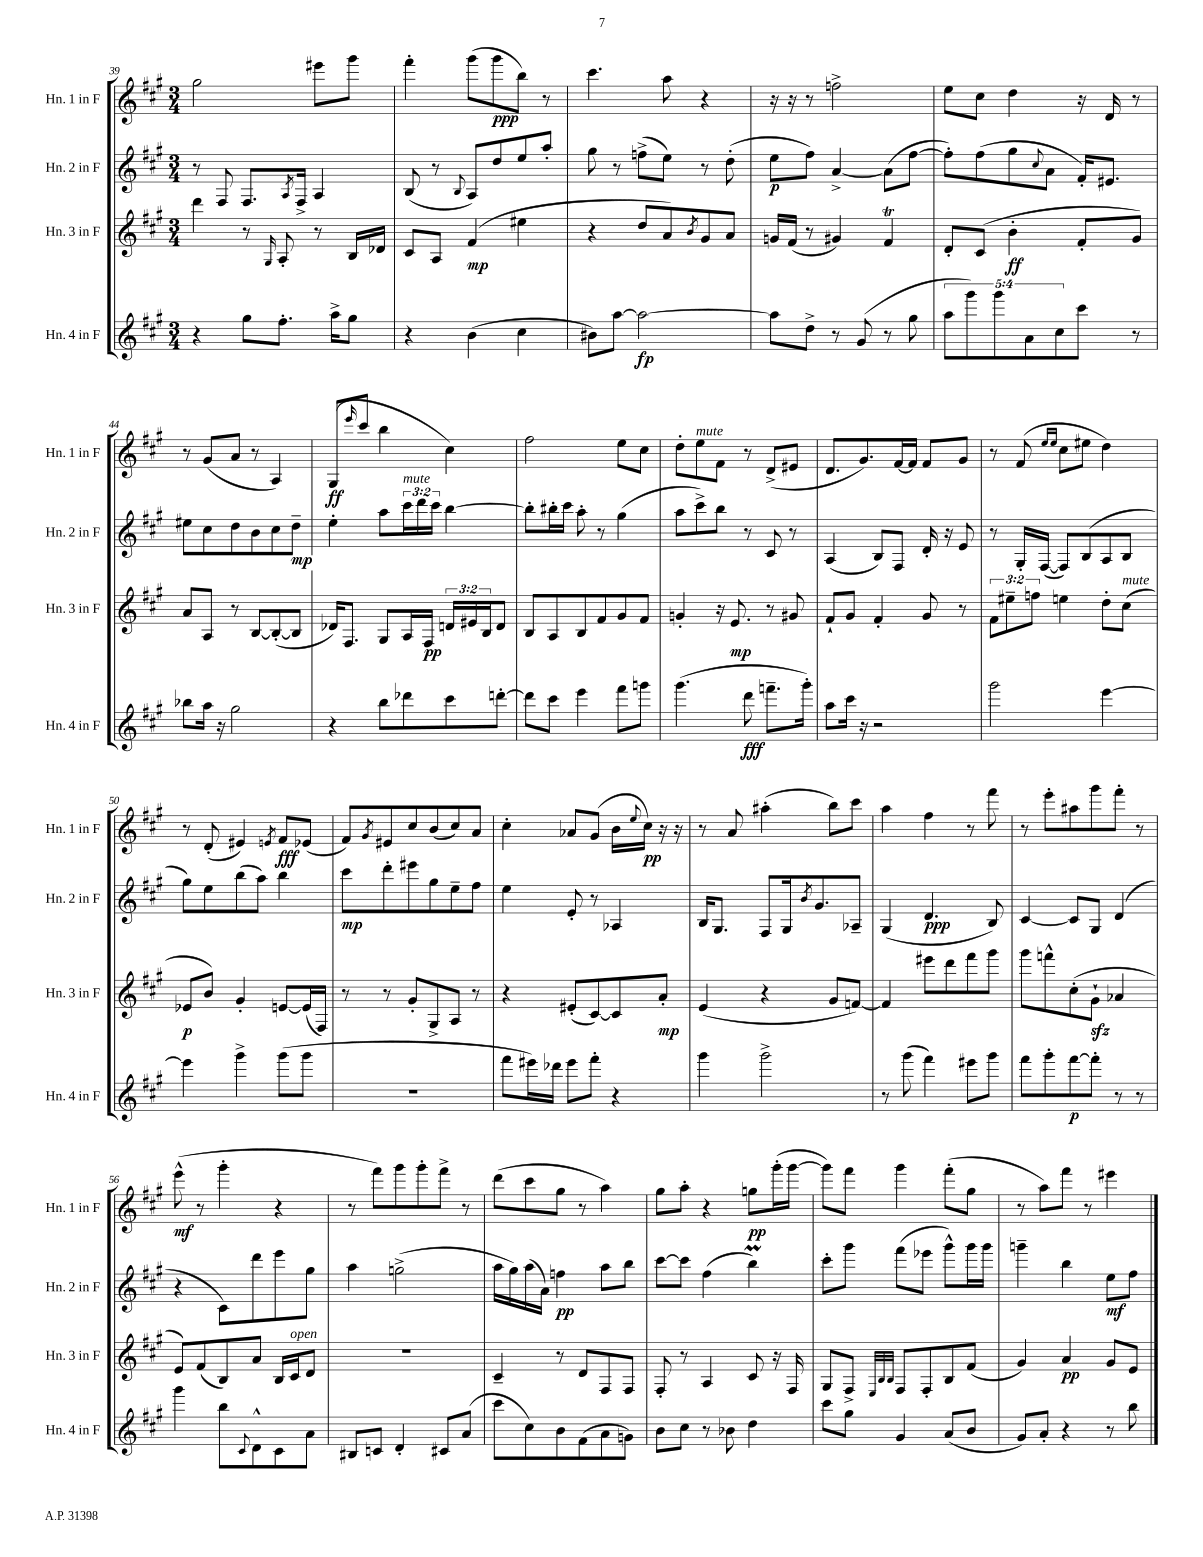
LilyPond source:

<<
\new StaffGroup <<
\new Staff = "s0" \with { instrumentName = "Hn. 1 in F" shortInstrumentName = "Hn. 1 in F" } {
    \clef treble \key a \major \numericTimeSignature \time 3/4
    gis''2 eis'''8 gis'''8 |
    fis'''4-. gis'''8( gis'''8\ppp b''8) r8 |
    cis'''4. a''8 r4 |
    r16 r16 r8 f''2-> |
    e''8 cis''8 d''4 r16 d'16 r8 |
    r8 gis'8( a'8 r8 a4) |
    gis8\ff( \grace { e'''16 } cis'''8 b''4 cis''4) |
    fis''2 e''8 cis''8 |
    d''8-. e''8^\markup { \italic "mute" } fis'8 r8 d'8->( eis'8 |
    d'8. gis'8.) fis'16~ fis'16 fis'8 gis'8 |
    r8 fis'8( \grace { e''16 e''16 } cis''8 eis''8 d''4) |
    r8 d'8-.( eis'4) \acciaccatura { e'8 } fis'8\fff ees'8( |
    fis'8) \acciaccatura { gis'8 } eis'8 cis''8 b'8( cis''8) a'8 |
    cis''4-. aes'8 gis'8( b'16 \appoggiatura { e''8 } cis''16\pp) r16 r16 |
    r8 a'8 ais''4-.( b''8) cis'''8 |
    a''4 fis''4 r8 fis'''8 |
    r8 e'''8-. ais''8 gis'''8 fis'''8-. r8 |
    e'''8-^\mf( r8 gis'''4-. r4 |
    r8 fis'''8) gis'''8 gis'''8-. fis'''8-> r8 |
    d'''8( cis'''8 gis''8 r8 a''4) |
    gis''8 a''8-. r4 g''8\pp gis'''16-.( gis'''16~ |
    gis'''8) fis'''8 gis'''4 fis'''8-.( gis''8 |
    r8 a''8) fis'''8 r8 eis'''4 \bar "|." |
}
\new Staff = "s1" \with { instrumentName = "Hn. 2 in F" shortInstrumentName = "Hn. 2 in F" } {
    \clef treble \key a \major \numericTimeSignature \time 3/4 \override Staff.TupletNumber.text = #tuplet-number::calc-fraction-text
    r8 fis8 fis8. \acciaccatura { a8 } fis16-> a4 |
    b8( r8 \appoggiatura { b8 } a8) d''8 e''8 a''8-. |
    gis''8 r8 f''8->( e''8) r8 d''8-.( |
    e''8\p fis''8) a'4~-> a'8( fis''8~ |
    fis''8-.) fis''8( gis''8 \appoggiatura { cis''8 } a'8 fis'16-.) eis'8. |
    eis''8 cis''8 d''8 b'8 cis''8 d''8--\mp |
    e''4-. a''8 \tuplet 3/2 { cis'''16^\markup { \italic "mute" } d'''16 cis'''16 } b''4~ |
    b''8-. bis''16-. cis'''16 a''8-. r8 gis''4( |
    a''8 cis'''8->) b''8 r8 cis'8 r8 |
    a4( b8) fis8 d'16-. r16 e'8 |
    r8 gis16-. fis16~( fis8) b8( a8 b8 |
    gis''8) e''8 b''8( a''8) b''4 |
    cis'''8\mp d'''8-. eis'''8 gis''8 e''8-- fis''8 |
    e''4 e'8-. r8 aes4 |
    b16 gis8. fis8 gis16 \acciaccatura { b'8 } gis'8. aes8-- |
    gis4( d'4.\ppp b8) |
    cis'4~ cis'8 gis8 d'4( |
    r4 cis'8) d'''8 e'''8 gis''8 |
    a''4 g''2->( |
    a''16 gis''16) a''16( a'16) f''4\pp a''8 b''8 |
    cis'''8~ cis'''8 fis''4( b''4\prall) |
    cis'''8-. gis'''8 fis'''8( ees'''8 gis'''8-^) gis'''16 gis'''16 |
    g'''4-- b''4 e''8\mf fis''8 \bar "|." |
}
\new Staff = "s2" \with { instrumentName = "Hn. 3 in F" shortInstrumentName = "Hn. 3 in F" } {
    \clef treble \key a \major \numericTimeSignature \time 3/4 \override Staff.TupletNumber.text = #tuplet-number::calc-fraction-text
    d'''4 r8 \grace { gis16 } a8-. r8 b16 des'16 |
    cis'8 a8 fis'4\mp( eis''4 |
    r4 d''8 a'8) \acciaccatura { b'8 } gis'8 a'8 |
    g'16 fis'16( r8 gis'4) fis'4\trill |
    d'8-. cis'8( b'4-.\ff fis'8-. gis'8) |
    a'8 a8 r8 b8~ b8~-.( b8 |
    des'16) fis8. gis8 a16 fis16\pp \tuplet 3/2 { d'16 eis'16 b16 } d'8 |
    b8 a8 b8 fis'8 gis'8 fis'8 |
    g'4-. r16 e'8.\mp r8 gis'8 |
    fis'8-! gis'8 fis'4-. gis'8 r8 |
    \tuplet 3/2 { fis'8 eis''8-- f''8 } e''4 d''8-. cis''8^\markup { \italic "mute" }( |
    ees'8\p b'8) gis'4-. e'8~ e'16( fis16) |
    r8 r8 gis'8-. gis8-> a8 r8 |
    r4 eis'8-.( cis'8~) cis'8 a'8-.\mp |
    e'4( r4 gis'8 f'8~) |
    f'4 eis'''8 d'''8 fis'''8 gis'''8 |
    gis'''8 f'''8-^ cis''8-.( gis'8-!\sfz aes'4 |
    e'8) fis'8( b8) a'8 b16 cis'16^\markup { \italic "open" } d'8 |
    R2. |
    cis'4-- r8 d'8 fis8 fis8 |
    fis8-. r8 a4 cis'8 r16 fis16 |
    gis8 fis8-> \grace { e32 b32 b32 } fis8 fis8-. b8 fis'8( |
    gis'4) a'4\pp gis'8 e'8 \bar "|." |
}
\new Staff = "s3" \with { instrumentName = "Hn. 4 in F" shortInstrumentName = "Hn. 4 in F" } {
    \clef treble \key a \major \numericTimeSignature \time 3/4 \override Staff.TupletNumber.text = #tuplet-number::calc-fraction-text
    r4 gis''8 fis''8.-. a''16-> gis''8 |
    r4 b'4( cis''4 |
    bis'8) a''8~ a''2~\fp |
    a''8 d''8-> r8 gis'8( r8 gis''8 |
    \tuplet 5/4 { a''8 gis'''8) gis'''8 a'8 cis''8 } cis'''8 r8 |
    bes''8 a''16 r16 gis''2 |
    r4 b''8 des'''8 cis'''8 d'''8~-. |
    d'''8 cis'''8 e'''4 fis'''8 g'''8 |
    gis'''4.( d'''8\fff f'''8.-- gis'''16-.) |
    a''8 cis'''16 r16 r2 |
    gis'''2 e'''4~ |
    e'''4 gis'''4-> gis'''8( gis'''8 |
    R2. |
    fis'''8 eis'''16) des'''16 eis'''8 fis'''8-. r4 |
    gis'''4 gis'''2-> |
    r8 gis'''8( fis'''4) eis'''8 gis'''8 |
    fis'''8 gis'''8-. fis'''8~\p fis'''8-. r8 r8 |
    gis'''4 b''8 \appoggiatura { cis'8 } d'8-^ cis'8 a'8 |
    bis8 c'8 d'4-. cis'8 a'8( |
    cis'''8 cis''8) b'8 fis'8( a'8 g'8) |
    b'8 cis''8 r8 bes'8 d''4 |
    cis'''8 gis''8 gis'4 a'8( b'8 |
    gis'8) a'8-. r4 r8 b''8 \bar "|." |
}
>>
>>
\layout { \context { \Score currentBarNumber = #39 } }
